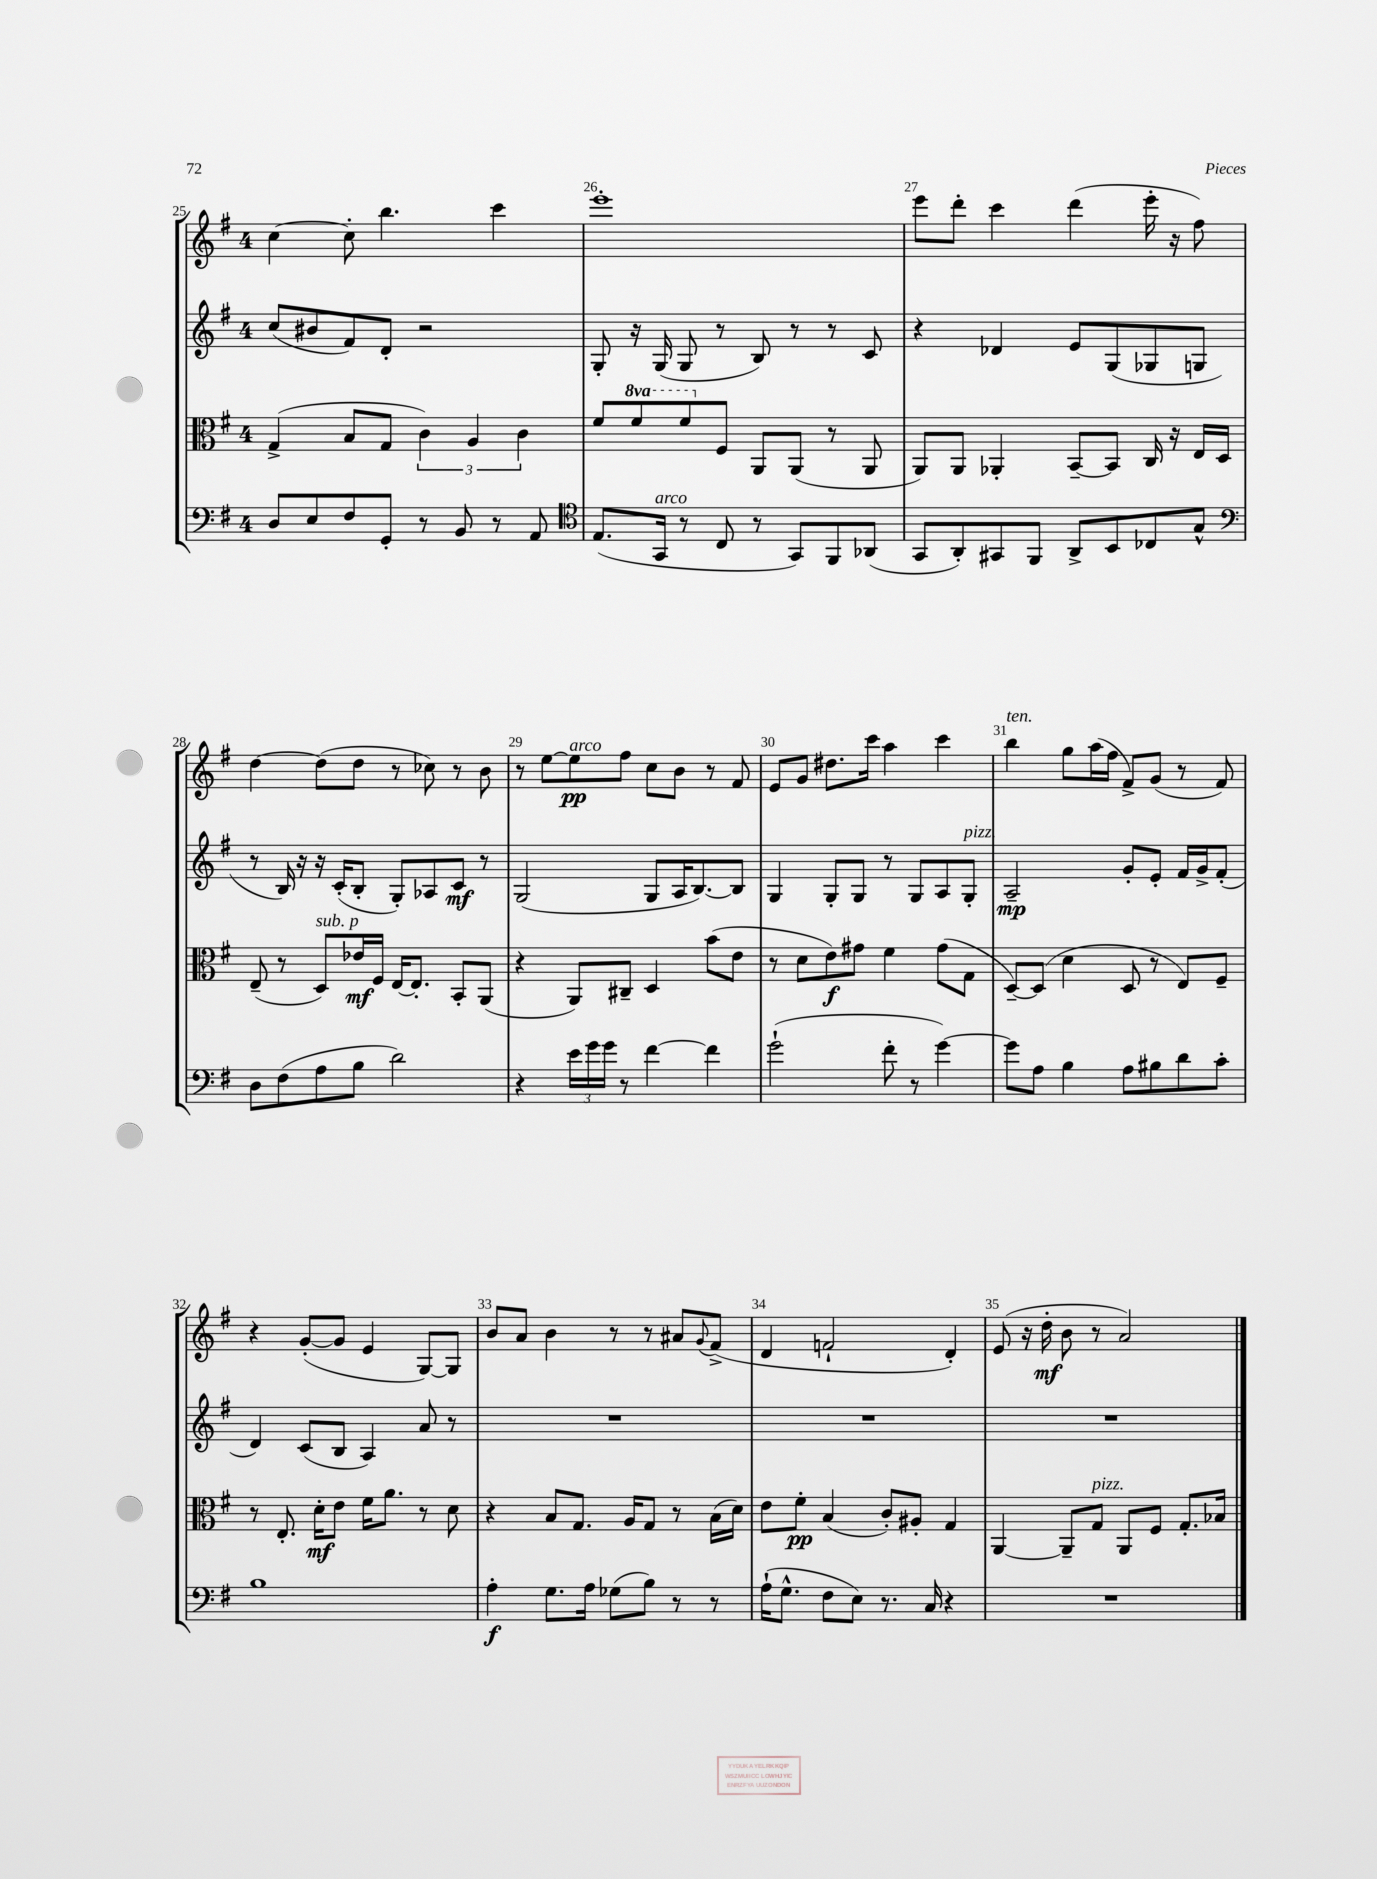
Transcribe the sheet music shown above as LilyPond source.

<<
\new StaffGroup <<
\new Staff = "s0" {
    \clef treble \key g \major \once \override Staff.TimeSignature.style = #'single-digit \time 4/4
    c''4~ c''8-. b''4. c'''4 |
    e'''1-. |
    e'''8 d'''8-. c'''4 d'''4( e'''16-. r16 fis''8) |
    d''4~ d''8( d''8 r8 ces''8) r8 b'8 |
    r8 e''8~ e''8\pp^\markup { \italic "arco" } fis''8 c''8 b'8 r8 fis'8 |
    e'8 g'8 dis''8. c'''16 a''4 c'''4 |
    b''4^\markup { \italic "ten." } g''8 a''16( fis''16 fis'8->) g'8( r8 fis'8) |
    r4 g'8~-.( g'8 e'4 g8~) g8 |
    b'8 a'8 b'4 r8 r8 ais'8 \appoggiatura { g'8 } fis'8->( |
    d'4 f'2-! d'4-.) |
    e'8( r16 d''16-.\mf b'8 r8 a'2) \bar "|." |
}
\new Staff = "s1" {
    \clef treble \key g \major \once \override Staff.TimeSignature.style = #'single-digit \time 4/4
    c''8( bis'8 fis'8) d'8-. r2 |
    g8-. r16 g16( g8 r8 b8) r8 r8 c'8 |
    r4 des'4 e'8 g8( ges8 g8 |
    r8 b16) r16 r16 c'16-.( b8-. g8-.) aes8 c'8\mf r8 |
    g2( g8 a16 b8.~) b8 |
    g4 g8-. g8 r8 g8 a8 g8-.^\markup { \italic "pizz." } |
    a2--\mp g'8-. e'8-. fis'16 g'16-> fis'8-.( |
    d'4) c'8( b8 a4) a'8 r8 |
    R1 |
    R1 |
    R1 \bar "|." |
}
\new Staff = "s2" {
    \clef alto \key g \major \once \override Staff.TimeSignature.style = #'single-digit \time 4/4 \set Staff.ottavationMarkups = #ottavation-simple-ordinals
    g4->( b8 g8 \tuplet 3/2 { c'4) a4 c'4 } |
    fis'8 \ottava #1 fis''8 fis''8 \ottava #0 fis8 a,8 a,8( r8 a,8 |
    a,8) a,8 aes,4-. b,8~-- b,8 c16 r16 e16 d16 |
    e8--( r8 d8^\markup { \italic "sub. p" }) ees'16\mf fis16 e16~ e8.-. b,8-. a,8( |
    r4 a,8) cis8-- d4 b'8( e'8 |
    r8 d'8 e'8\f) gis'8 fis'4 gis'8( g8 |
    d8~--) d8( d'4 d8 r8 e8) fis8-- |
    r8 e8.-. d'16-.\mf e'8 fis'16 a'8. r8 d'8 |
    r4 b8 g8. a16 g8 r8 b16( d'16) |
    e'8 fis'8-.\pp b4( c'8-.) ais8-. g4 |
    a,4~ a,8-- g8^\markup { \italic "pizz." } a,8 fis8 g8.-. bes16 \bar "|." |
}
\new Staff = "s3" {
    \clef bass \key g \major \once \override Staff.TimeSignature.style = #'single-digit \time 4/4
    d8 e8 fis8 g,8-. r8 b,8 r8 a,8 |
    \clef tenor e8.( g,16^\markup { \italic "arco" } r8 c8 r8 g,8) fis,8 aes,8( |
    g,8 a,8-.) gis,8 fis,8 a,8-> b,8 ces8 g8-^ |
    \clef bass d8 fis8( a8 b8 d'2) |
    r4 \tuplet 3/2 { e'16 g'16 g'16 } r8 fis'4~ fis'4 |
    g'2-!( fis'8-. r8 g'4~) |
    g'8 a8 b4 a8 bis8 d'8 c'8-. |
    b1 |
    a4-.\f g8. a16 ges8( b8) r8 r8 |
    a16-!( g8.-^ fis8 e8) r8. c16 r4 |
    R1 \bar "|." |
}
>>
>>
\layout { \context { \Score currentBarNumber = #25 \override BarNumber.break-visibility = ##(#f #t #t) barNumberVisibility = #all-bar-numbers-visible } }
